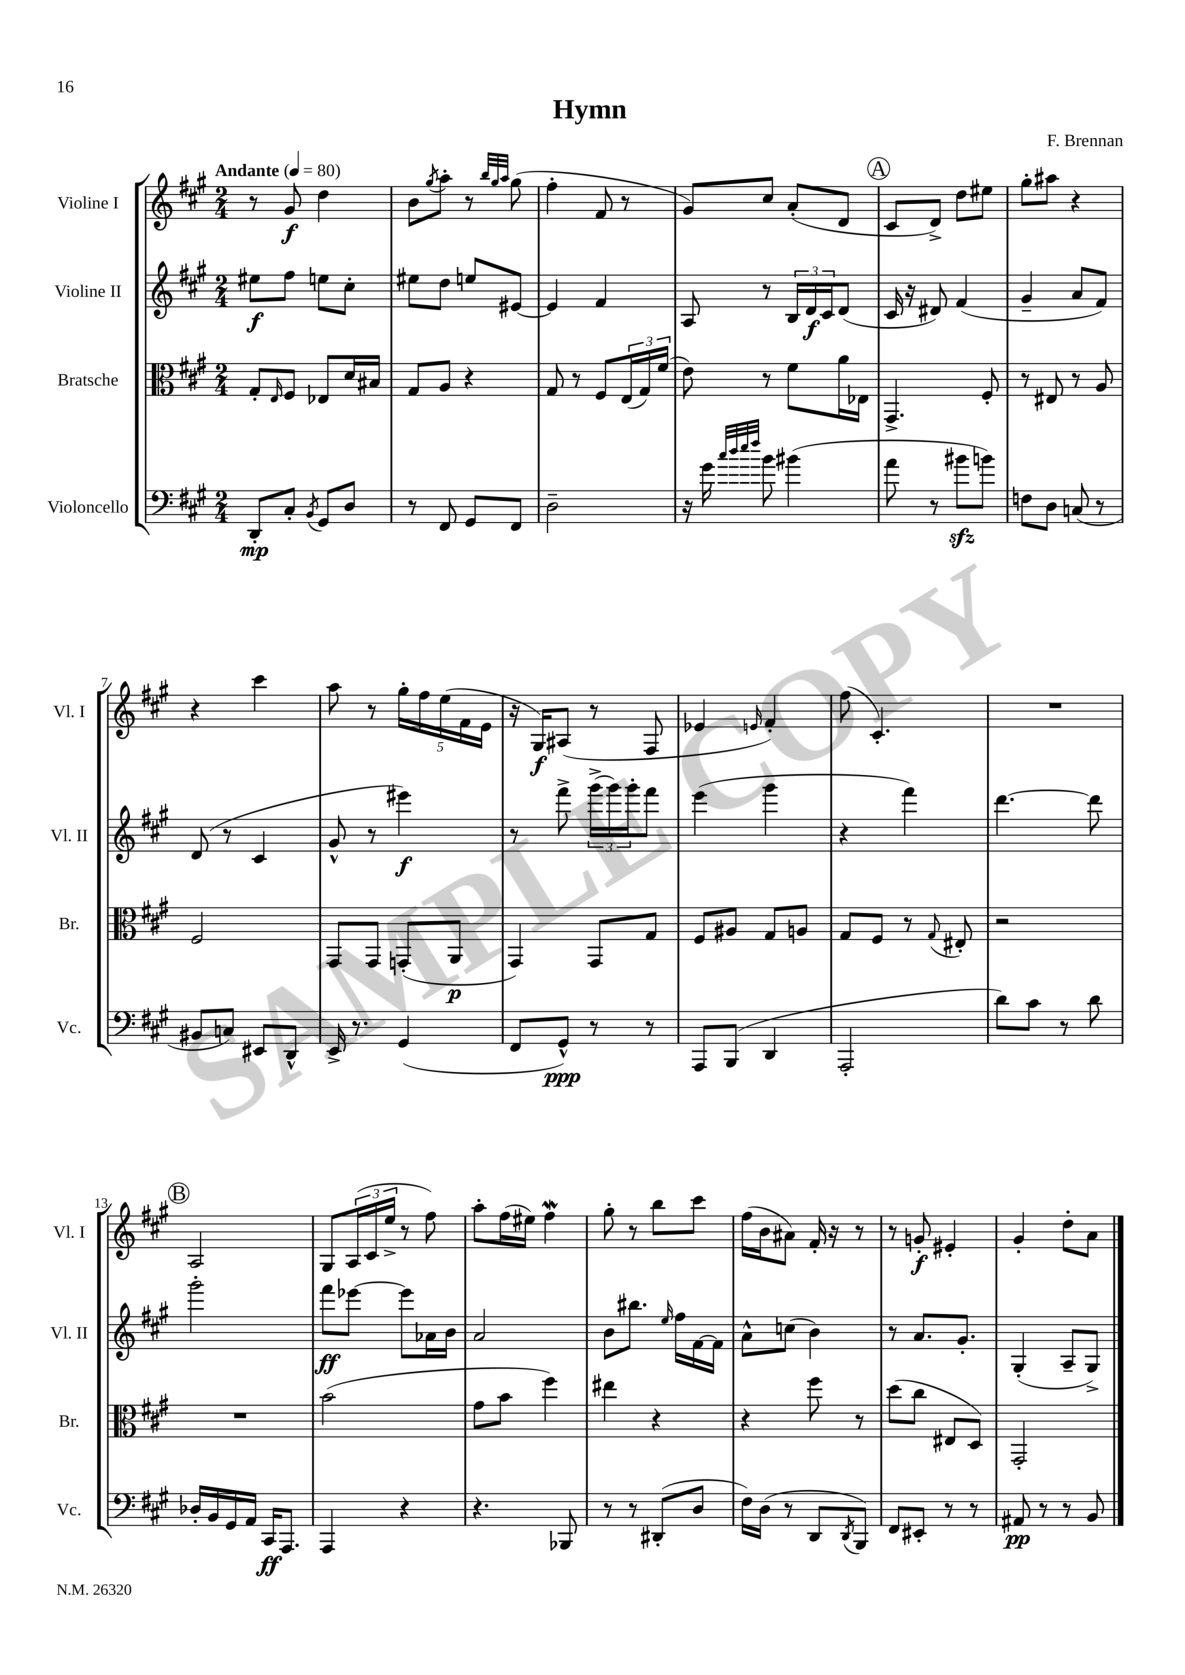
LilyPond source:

\header { title = "Hymn" composer = "F. Brennan" }
<<
\new StaffGroup <<
\new Staff = "s0" \with { instrumentName = "Violine I" shortInstrumentName = "Vl. I" } {
    \clef treble \key a \major \numericTimeSignature \time 2/4 \tempo "Andante" 4 = 80
    r8 gis'8\f d''4 |
    b'8 \acciaccatura { gis''8 } a''8-. r8 \grace { b''32 gis''32 a''32 } gis''8( |
    fis''4-. fis'8 r8 |
    gis'8) cis''8 a'8-.( d'8 |
    \mark \markup { \circle "A" } cis'8 d'8->) d''8 eis''8 |
    gis''8-. ais''8 r4 |
    r4 cis'''4 |
    a''8 r8 \tuplet 5/4 { gis''16-. fis''16 e''16( fis'16 e'16 } |
    r16 gis16\f) ais8( r8 fis8 |
    ees'4 \grace { e'16 } fis'4-.) |
    fis''8( cis'4.-.) |
    R2 |
    \mark \markup { \circle "B" } a2 |
    gis8 \tuplet 3/2 { a16( cis'16 e''16-> } r8 fis''8) |
    a''8-. fis''16( eis''16) fis''4\mordent |
    gis''8-. r8 b''8 cis'''8 |
    fis''16( b'16 ais'8) fis'16-. r16 r8 |
    r8 g'8-.\f eis'4-. |
    gis'4-. d''8-. a'8 \bar "|." |
}
\new Staff = "s1" \with { instrumentName = "Violine II" shortInstrumentName = "Vl. II" } {
    \clef treble \key a \major \numericTimeSignature \time 2/4
    eis''8\f fis''8 e''8 cis''8-. |
    eis''8 d''8 e''8 eis'8~ |
    eis'4 fis'4 |
    a8 r8 \tuplet 3/2 { b16 d'16\f cis'16 } d'8( |
    \mark \markup { \circle "A" } cis'16 r16 dis'8) fis'4( |
    gis'4-- a'8 fis'8) |
    d'8( r8 cis'4 |
    gis'8-^ r8 eis'''4\f) |
    r8 fis'''8-> \tuplet 3/2 { gis'''16->( gis'''16) gis'''16-. } fis'''8 |
    e'''4( gis'''4 |
    r4 fis'''4) |
    d'''4.~ d'''8 |
    \mark \markup { \circle "B" } gis'''2-. |
    fis'''8\ff ees'''8~ ees'''8 aes'16 b'16 |
    a'2 |
    b'8 bis''8. \grace { e''16 } fis''16 fis'16~ fis'16 |
    a'8-^ c''8( b'4) |
    r8 a'8. gis'8.-. |
    gis4-.( a8-- gis8->) \bar "|." |
}
\new Staff = "s2" \with { instrumentName = "Bratsche" shortInstrumentName = "Br." } {
    \clef alto \key a \major \numericTimeSignature \time 2/4
    gis8-. \grace { e16 } fis8 ees8 d'16 bis16 |
    gis8 a8 r4 |
    gis8 r8 fis8 \tuplet 3/2 { e16( gis16) fis'16( } |
    e'8) r8 fis'8 a'16 ees16 |
    \mark \markup { \circle "A" } gis,4.-> fis8-. |
    r8 eis8 r8 a8 |
    fis2 |
    gis,8 gis,8 g,8-.( a,8\p |
    gis,4) gis,8 gis8 |
    fis8 ais8 gis8 a8 |
    gis8 fis8 r8 \appoggiatura { gis8 } eis8-. |
    r2 |
    \mark \markup { \circle "B" } R2 |
    b'2( |
    gis'8 b'8 fis''4) |
    eis''4 r4 |
    r4 fis''8 r8 |
    d''8( cis''8 eis8 d8) |
    gis,2-. \bar "|." |
}
\new Staff = "s3" \with { instrumentName = "Violoncello" shortInstrumentName = "Vc." } {
    \clef bass \key a \major \numericTimeSignature \time 2/4
    d,8-.\mp cis8-. \acciaccatura { b,8 } gis,8 d8 |
    r8 fis,8 gis,8 fis,8 |
    d2-- |
    r16 gis'16 \grace { cis''32 d''32 e''32 fis''32 } b'8 bis'4( |
    \mark \markup { \circle "A" } a'8 r8 bis'8\sfz b'8) |
    f8 d8 c8( r8 |
    bis,8 c8) eis,8 d,8-^ |
    e,16-> r8. gis,4( |
    fis,8 gis,8-^\ppp) r8 r8 |
    a,,8 b,,8( d,4 |
    a,,2-. |
    d'8) cis'8 r8 d'8 |
    \mark \markup { \circle "B" } des16-. b,16 gis,16 a,16 cis,16\ff a,,8. |
    a,,4 r4 |
    r4. bes,,8 |
    r8 r8 dis,8-.( d8 |
    fis16) d16( r8 d,8 \acciaccatura { d,8 } b,,8) |
    fis,8 eis,8-. r8 r8 |
    ais,8\pp r8 r8 b,8 \bar "|." |
}
>>
>>
